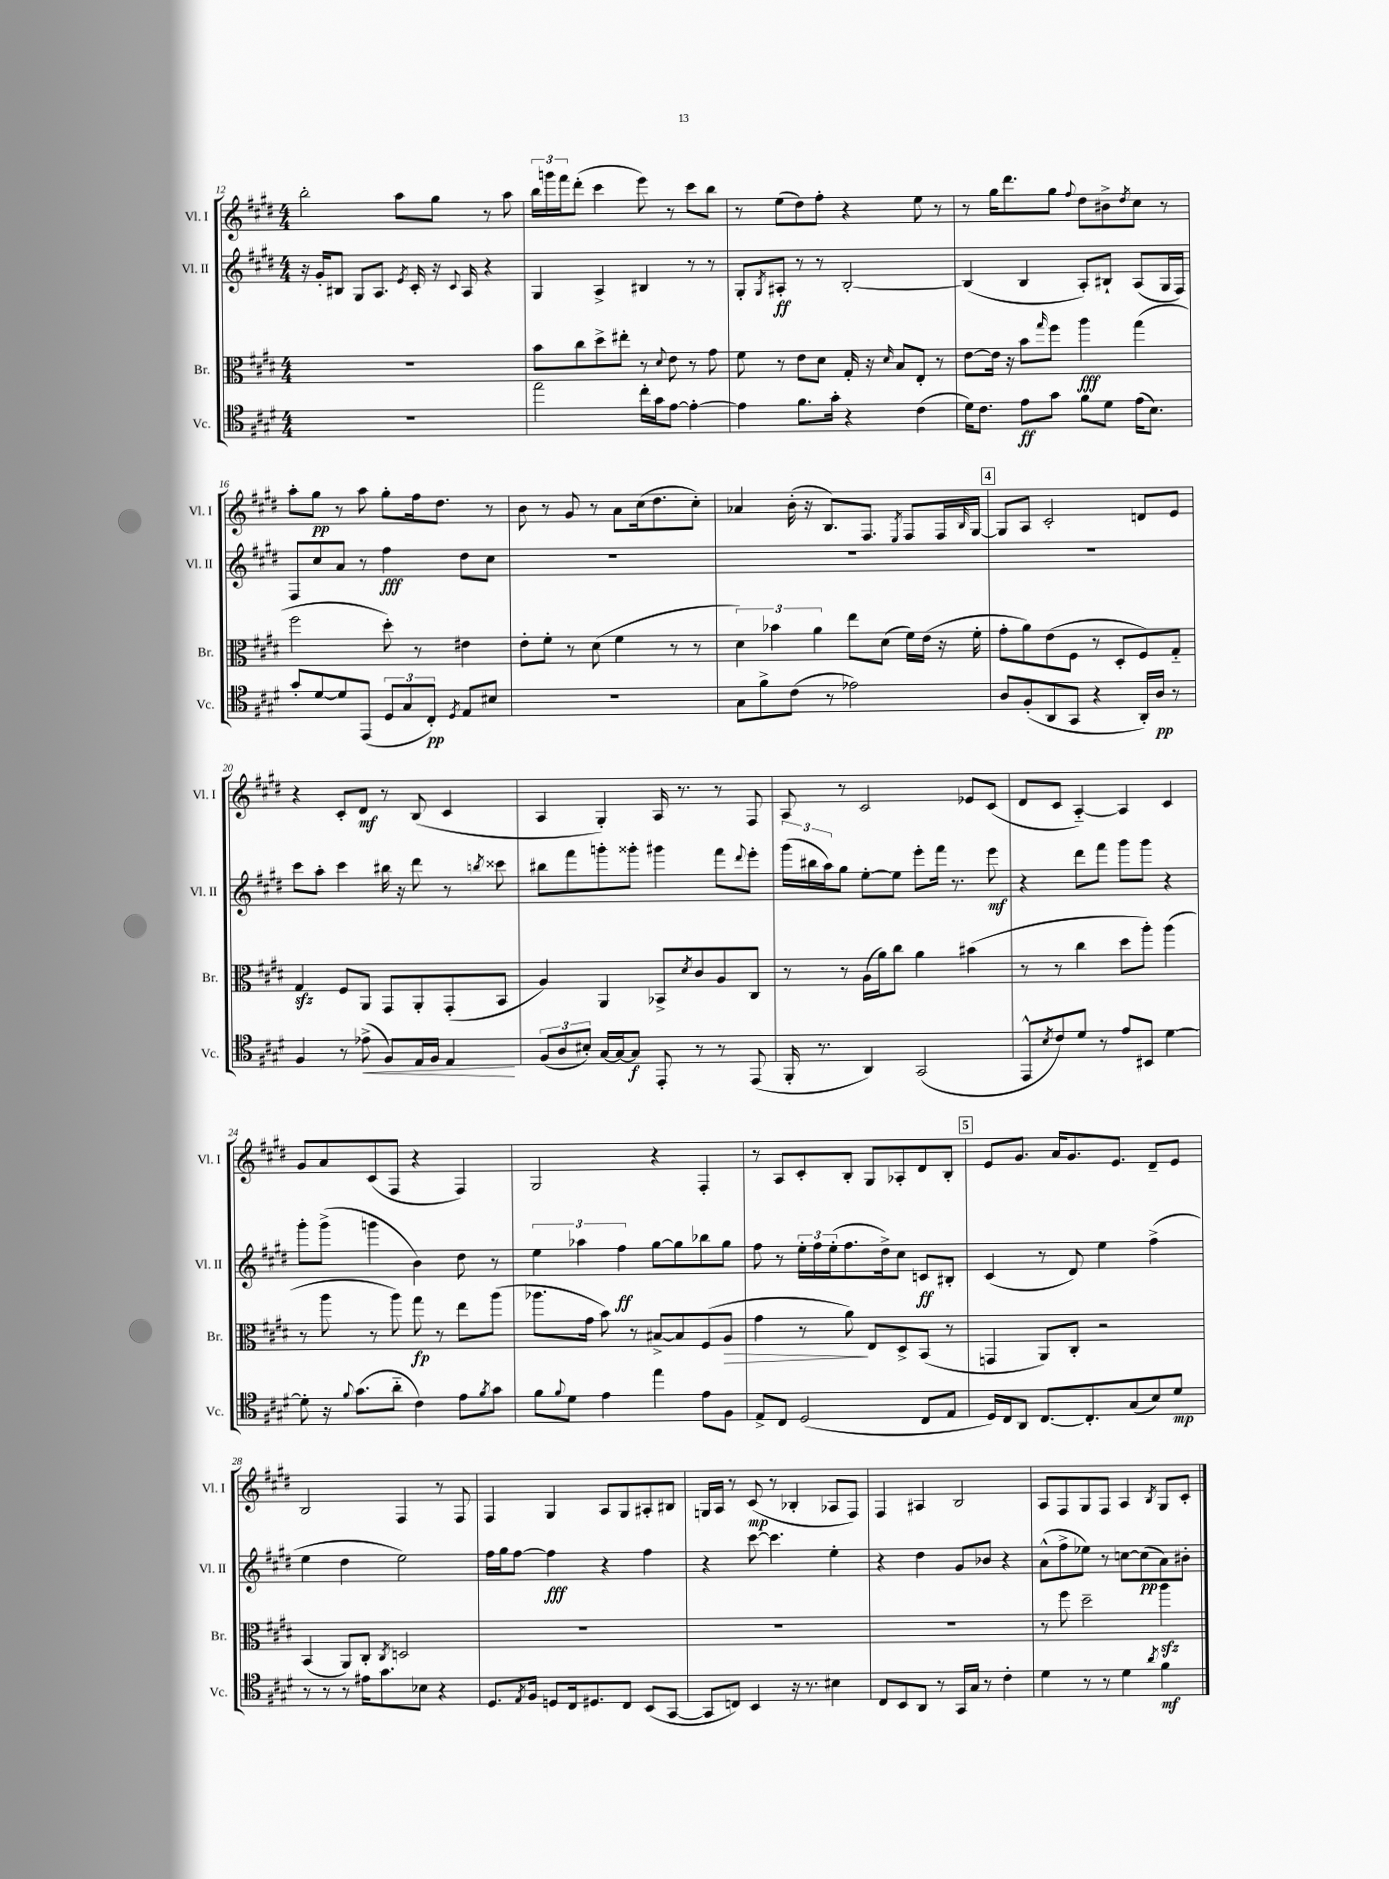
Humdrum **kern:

**kern	**dynam	**kern	**dynam	**kern	**dynam	**kern	**dynam
*part4	*part4	*part3	*part3	*part2	*part2	*part1	*part1
*staff4	*staff4	*staff3	*staff3	*staff2	*staff2	*staff1	*staff1
*I"Vc.	*	*I"Br.	*	*I"Vl. II	*	*I"Vl. I	*
*I'Vc.	*	*I'Br.	*	*I'Vl. II	*	*I'Vl. I	*
*clefC4	*	*clefC3	*	*clefG2	*	*clefG2	*
*k[f#c#g#d#]	*	*k[f#c#g#d#]	*	*k[f#c#g#d#]	*	*k[f#c#g#d#]	*
*M4/4	*	*M4/4	*	*M4/4	*	*M4/4	*
=12	=12	=12	=12	=12	=12	=12	=12
1r	.	1r	.	16r	.	2bb'\	.
.	.	.	.	16g#'/KL	.	.	.
.	.	.	.	8B#X/J	.	.	.
.	.	.	.	8G#/L	.	.	.
.	.	.	.	8.A/J	.	.	.
.	.	.	.	.	.	8aa\L	.
.	.	.	.	8qe/	.	.	.
.	.	.	.	16c#'/	.	.	.
.	.	.	.	16r	.	8gg#\J	.
.	.	.	.	8qqc#/	.	.	.
.	.	.	.	16A/	.	.	.
.	.	.	.	4r	.	8r	.
.	.	.	.	.	.	8aa\	.
=13	=13	=13	=13	=13	=13	=13	=13
2ee\	.	8b\L	.	4G#/	.	24bb\LL	.
.	.	.	.	.	.	24gggn\	.
.	.	.	.	.	.	24fff#\J	.
.	.	8cc#\	.	.	.	(8ddd#'\J	.
.	.	8dd#^\	.	4A^/	.	4ccc#\	.
.	.	8ee#X'\J	.	.	.	.	.
16cc#'\LL	.	8r	.	4B#X/	.	8eee\)	.
16g#\J	.	.	.	.	.	.	.
.	.	8qqd#/	.	.	.	.	.
[8e\J	.	8e\	.	.	.	8r	.
4e'\_	.	8r	.	8r	.	8ccc#\L	.
.	.	8g#\	.	8r	.	8bb\J	.
=14	=14	=14	=14	=14	=14	=14	=14
4e\]	.	8f#\	.	8G#'/L	.	8r	.
.	.	.	.	8qG#/	.	.	.
.	.	8r	.	8A#X'/J	ff	(8ee\L	.
8.f#\L	.	8e\L	.	8r	.	8dd#\)	.
.	.	8d#\J	.	8r	.	8ff#'\J	.
16g#'\Jk	.	.	.	.	.	.	.
4r	.	16G#'/	.	[2B'/	.	4r	.
.	.	16r	.	.	.	.	.
.	.	16qqd#/	.	.	.	.	.
.	.	8B/L	.	.	.	.	.
(4c#\	.	8E'/J	.	.	.	8ee\	.
.	.	8r	.	.	.	8r	.
=15	=15	=15	=15	=15	=15	=15	=15
16d#\KL)	.	[8e\L	.	(4B/]	.	8r	.
8.c#\J	.	.	.	.	.	.	.
.	.	16e\Jk]	.	.	.	16gg#\KL	.
.	.	16r	.	.	.	8.ddd#\	.
8e\L	ff	8b\L	.	4B/	.	.	.
.	.	16qqgg#/	.	.	.	.	.
8g#\J	.	8ff#\J	.	.	.	8gg#\J	.
.	.	.	.	.	.	8qqff#/	.
8f#\L	.	4aa\	fff	8A'/L)	.	8dd#\L	.
8d#\J	.	.	.	8B#X`/J	.	8b#X^\	.
.	.	.	.	.	.	8qdd#/	.
(16e\KL	.	(4gg#\	.	(8A/L	.	8cc#\J	.
8.B\J)	.	.	.	.	.	.	.
.	.	.	.	16G#/L	.	8r	.
.	.	.	.	16F#/JJ)	.	.	.
!!LO:LB:g=z
=16	=16	=16	=16	=16	=16	=16	=16
8g#'/L	.	2ff#\	.	8F#/L	.	8aa'\L	.
[8d#/	.	.	.	8cc#/	.	8gg#\J	pp
8d#/]	.	.	.	8a/J	.	8r	.
(8EE/J	.	.	.	8r	.	8aa\	.
12D#/L	.	8dd#'\)	.	4ff#\	fff	8gg#'\L	.
12G#/	.	.	.	.	.	.	.
.	.	8r	.	.	.	16ff#\k	.
12C#'/J)	pp	.	.	.	.	.	.
.	.	.	.	.	.	8.dd#\J	.
8qD#/	.	.	.	.	.	.	.
8E/L	.	4e#X\	.	8dd#\L	.	.	.
8B#X/J	.	.	.	8cc#\J	.	8r	.
=17	=17	=17	=17	=17	=17	=17	=17
1r	.	8e'\L	.	1r	.	8b\	.
.	.	8f#'\J	.	.	.	8r	.
.	.	8r	.	.	.	8g#/	.
.	.	(8d#\	.	.	.	8r	.
.	.	4f#\	.	.	.	8a\L	.
.	.	.	.	.	.	(16cc#\k	.
.	.	.	.	.	.	8.dd#\	.
.	.	8r	.	.	.	.	.
.	.	8r	.	.	.	8cc#'\J)	.
=18	=18	=18	=18	=18	=18	=18	=18
8G#\L	.	6d#\)	.	1r	.	4a-X/	.
8f#^\	.	.	.	.	.	.	.
.	.	6b-X\	.	.	.	.	.
(8c#\J	.	.	.	.	.	(16b'\	.
.	.	.	.	.	.	16r	.
.	.	6a\	.	.	.	.	.
8r	.	.	.	.	.	8.B/L)	.
2e-X\)	.	8ee\L	.	.	.	.	.
.	.	.	.	.	.	8.F#/J	.
.	.	(8d#\J	.	.	.	.	.
.	.	.	.	.	.	8qE/	.
.	.	16f#\LL)	.	.	.	8F#/L	.
.	.	(16e\JJ	.	.	.	.	.
.	.	16r	.	.	.	16F#/L	.
.	.	.	.	.	.	16qqB/	.
.	.	16f#'\	.	.	.	[16G#/JJ	.
!!LO:REH:place=s1:t=4
=19	=19	=19	=19	=19	=19	=19	=19
8A/L	.	8g#'\L	.	1r	.	8G#/L]	.
(8F#'/	.	8a\)	.	.	.	8A/J	.
8AA/	.	(8e\	.	.	.	2c#'/	.
8GG#/J	.	8F#\J	.	.	.	.	.
4r	.	8r	.	.	.	.	.
.	.	8D#'/L	.	.	.	.	.
16AA'/LL)	.	8F#/)	.	.	.	8dn/L	.
16A/JJ	pp	.	.	.	.	.	.
8r	.	8G#/J	.	.	.	8e/J	.
!!LO:LB:g=z
=20	=20	=20	=20	=20	=20	=20	=20
4F#/	.	4G#zz/	.	8ccc#\L	.	4r	.
.	.	.	.	8aa'\J	.	.	.
8r	.	8F#/L	.	4ccc#\	.	8c#'/L	.
!	!LO:HP:b	!	!	!	!	!	!
(8e-X^\	<	8AA/J	.	.	.	8d#/J	mf
8F#/L)	.	8GG#/L	.	16bb#X\	.	8r	.
.	.	.	.	16r	.	.	.
16E/L	.	8AA'/	.	8ddd#\	.	(8B/	.
16F#/JJ	.	.	.	.	.	.	.
4E/	.	(8GG#'/	.	8r	.	4c#/	.
.	.	.	.	8qbbn/	.	.	.
.	.	8BB/J	.	8ccc##X\	.	.	.
.	[	.	.	.	.	.	.
=21	=21	=21	=21	=21	=21	=21	=21
(12F#/L	.	4A/)	.	8bb#X\L	.	4A/	.
12A/	.	.	.	.	.	.	.
.	.	.	.	8fff#\	.	.	.
12B#X'/J)	.	.	.	.	.	.	.
[16G#/LL	.	4AA/	.	8gggn'\	.	4G#'/)	.
16G#/J_	.	.	.	.	.	.	.
8G#/J]	f	.	.	8ggg##X'\J	.	.	.
8EE'/	.	8BB-X^/L	.	4ggg#X\	.	16A/	.
.	.	.	.	.	.	8.r	.
.	.	8qd#/	.	.	.	.	.
8r	.	8c#/	.	.	.	.	.
8r	.	8A/	.	8fff#\L	.	8r	.
.	.	.	.	8qqddd#/	.	.	.
(8EE/	.	8C#/J	.	8eee'\J	.	8F#/	.
=22	=22	=22	=22	=22	=22	=22	=22
16FF#'/	.	8r	.	(24ggg#\LL	.	8A/	.
.	.	.	.	24bb#X\	.	.	.
8.r	.	.	.	.	.	.	.
.	.	.	.	24aa\J)	.	.	.
.	.	8r	.	8gg#\J	.	8r	.
4AA/)	.	(16A\LL	.	[8ee'\L	.	2c#/	.
.	.	16a\J)	.	.	.	.	.
.	.	8cc#\J	.	8ee\J]	.	.	.
(2GG#/	.	4a\	.	8eee'\L	.	.	.
.	.	.	.	16fff#\Jk	.	.	.
.	.	.	.	8.r	.	.	.
.	.	(4b#X\	.	.	.	8e-X/L	.
.	.	.	.	8eee\	mf	(8c#/J	.
=23	=23	=23	=23	=23	=23	=23	=23
8EE^^/L	.	8r	.	4r	.	8d#/L	.
8qB/	.	.	.	.	.	.	.
8c#/)	.	8r	.	.	.	8c#/J	.
8d#/J	.	4cc#\	.	8ddd#\L	.	[4A/)	.
8r	.	.	.	8fff#\J	.	.	.
8e/L	.	8dd#\L	.	8ggg#\L	.	4A/]	.
8BB#X/J	.	8aa'\J)	.	8ggg#\J	.	.	.
[4d#\	.	(4aa\	.	4r	.	4c#/	.
!!LO:LB:g=z
=24	=24	=24	=24	=24	=24	=24	=24
8d#'\]	.	8r	.	8ggg#'\L	.	8g#/L	.
16r	.	8aa\	.	(8ggg#^\J	.	8a/	.
8qqf#/	.	.	.	.	.	.	.
(8.g#\L	.	.	.	.	.	.	.
.	.	8r	.	4gggn\	.	(8c#/	.
8a\J	.	8aa\)	.	.	.	8F#/J	.
4c#\)	.	8gg#\	fp	4b\)	.	4r	.
.	.	8r	.	.	.	.	.
8e\L	.	8ee\L	.	8dd#\	.	4F#/)	.
8qf#/	.	.	.	.	.	.	.
8g#\J	.	(8aa\J	.	8r	.	.	.
=25	=25	=25	=25	=25	=25	=25	=25
8f#\L	.	8.aa-X\L	.	6ee\	.	2G#/	.
8qqf#/	.	.	.	.	.	.	.
8d#\J	.	.	.	.	.	.	.
.	.	.	.	6aa-X\	.	.	.
.	.	16g#\Jk	.	.	.	.	.
4e\	.	8b\)	.	.	.	.	.
.	.	.	.	6ff#\	ff	.	.
.	.	8r	.	.	.	.	.
4ee\	.	[8B#X^/L	.	[8gg#\L	.	4r	.
.	.	8B#/]	.	8gg#\]	.	.	.
8e\L	.	(8F#/	.	8bb-X\	.	4F#'/	.
!	!	!	!LO:HP:b	!	!	!	!
8F#\J	.	8A/J	>	8gg#\J	.	.	.
=26	=26	=26	=26	=26	=26	=26	=26
8E^/L	.	4g#\	.	8ff#\	.	8r	.
8C#/J	.	.	.	8r	.	8A/L	.
(2D#/	.	8r	.	24ee'\LL	.	8c#'/	.
.	.	.	.	24ff#\	.	.	.
.	.	.	.	(24ee'\J	.	.	.
.	.	8a\)	.	8.ff#\	.	8B'/J	.
.	.	8E/L	]	.	.	8G#/L	.
.	.	.	.	16dd#^\k)	.	.	.
.	.	8D#^/	.	8cc#\J	.	8A-X'/	.
8C#/L	.	(8BB/J	.	8cn/L	ff	8d#/	.
8E/J	.	8r	.	8B#X'/J	.	8B'/J	.
!!LO:REH:place=s1:t=5
=27	=27	=27	=27	=27	=27	=27	=27
16D#/LL)	.	4GGn/	.	(4c#/	.	8e/L	.
16C#/J	.	.	.	.	.	.	.
8AA/J	.	.	.	.	.	8.g#/J	.
[8.C#/L	.	8AA/L)	.	8r	.	.	.
.	.	.	.	.	.	16a/KL	.
.	.	8C#'/J	.	8d#/)	.	8.g#/	.
8.C#'/]	.	.	.	.	.	.	.
.	.	2r	.	4ee\	.	.	.
.	.	.	.	.	.	8.e/J	.
(8G#/	.	.	.	.	.	.	.
8B/)	.	.	.	(4ff#^\	.	8d#~/L	.
8d#/J	mp	.	.	.	.	8e/J	.
!!LO:LB:g=z
=28	=28	=28	=28	=28	=28	=28	=28
8r	.	(4BB/	.	4ee\	.	2B/	.
8r	.	.	.	.	.	.	.
8r	.	8AA/L)	.	4dd#\	.	.	.
16e#X\KL	.	8C#'/J	.	.	.	.	.
8.g#\	.	.	.	.	.	.	.
.	.	8qC#/	.	.	.	.	.
.	.	2Dn/	.	2ee\)	.	4F#/	.
8B-X\J	.	.	.	.	.	.	.
4r	.	.	.	.	.	8r	.
.	.	.	.	.	.	8F#/	.
=29	=29	=29	=29	=29	=29	=29	=29
8.D#/L	.	1r	.	16ff#\LL	.	4F#/	.
.	.	.	.	16gg#\J	.	.	.
.	.	.	.	[8ff#\J	.	.	.
8qE/	.	.	.	.	.	.	.
16F#/Jk	.	.	.	.	.	.	.
8Dn/L	.	.	.	4ff#\]	fff	4G#/	.
16C#/k	.	.	.	.	.	.	.
8.D#X/	.	.	.	.	.	.	.
.	.	.	.	4r	.	8A/L	.
8C#/J	.	.	.	.	.	8G#/	.
(8BB/L	.	.	.	4ff#\	.	8A#X'/	.
[8GG#/J	.	.	.	.	.	8B#X/J	.
=30	=30	=30	=30	=30	=30	=30	=30
8GG#/L]	.	1r	.	4r	.	16Gn/LL	.
.	.	.	.	.	.	16A/JJ	.
8Cn/J)	.	.	.	.	.	8r	.
4BB/	.	.	.	[8ccc#\	.	(8c#/	mp
.	.	.	.	4.ccc#\]	.	8r	.
16r	.	.	.	.	.	4B-X'/	.
8.r	.	.	.	.	.	.	.
4B#X\	.	.	.	4ee'\	.	8A-X/L	.
.	.	.	.	.	.	8F#/J)	.
=31	=31	=31	=31	=31	=31	=31	=31
8C#/L	.	1r	.	4r	.	4F#/	.
8BB/	.	.	.	.	.	.	.
8AA/J	.	.	.	4dd#\	.	4A#X/	.
8r	.	.	.	.	.	.	.
16GG#/LL	.	.	.	8g#/L	.	2B/	.
16G#/JJ	.	.	.	.	.	.	.
8r	.	.	.	8b-X/J	.	.	.
4c#'\	.	.	.	4r	.	.	.
=32	=32	=32	=32	=32	=32	=32	=32
4d#\	.	8r	.	(8a^^\L	.	8A/L	.
.	.	8ff#\	.	8ff#^\	.	8F#/	.
8r	.	2dd#~\	.	8ee-X\J)	.	8G#/	.
8r	.	.	.	8r	.	8F#/J	.
4d#\	.	.	.	[8ccn\L	.	4A/	.
.	.	.	.	(8cc\]	pp	.	.
8qa/	.	.	.	.	.	8qB/	.
4f#\	mf	4aazz\	.	8a\)	.	8G#/L	.
.	.	.	.	8b#X'\J	.	8c#'/J	.
==	==	==	==	==	==	==	==
*-	*-	*-	*-	*-	*-	*-	*-
